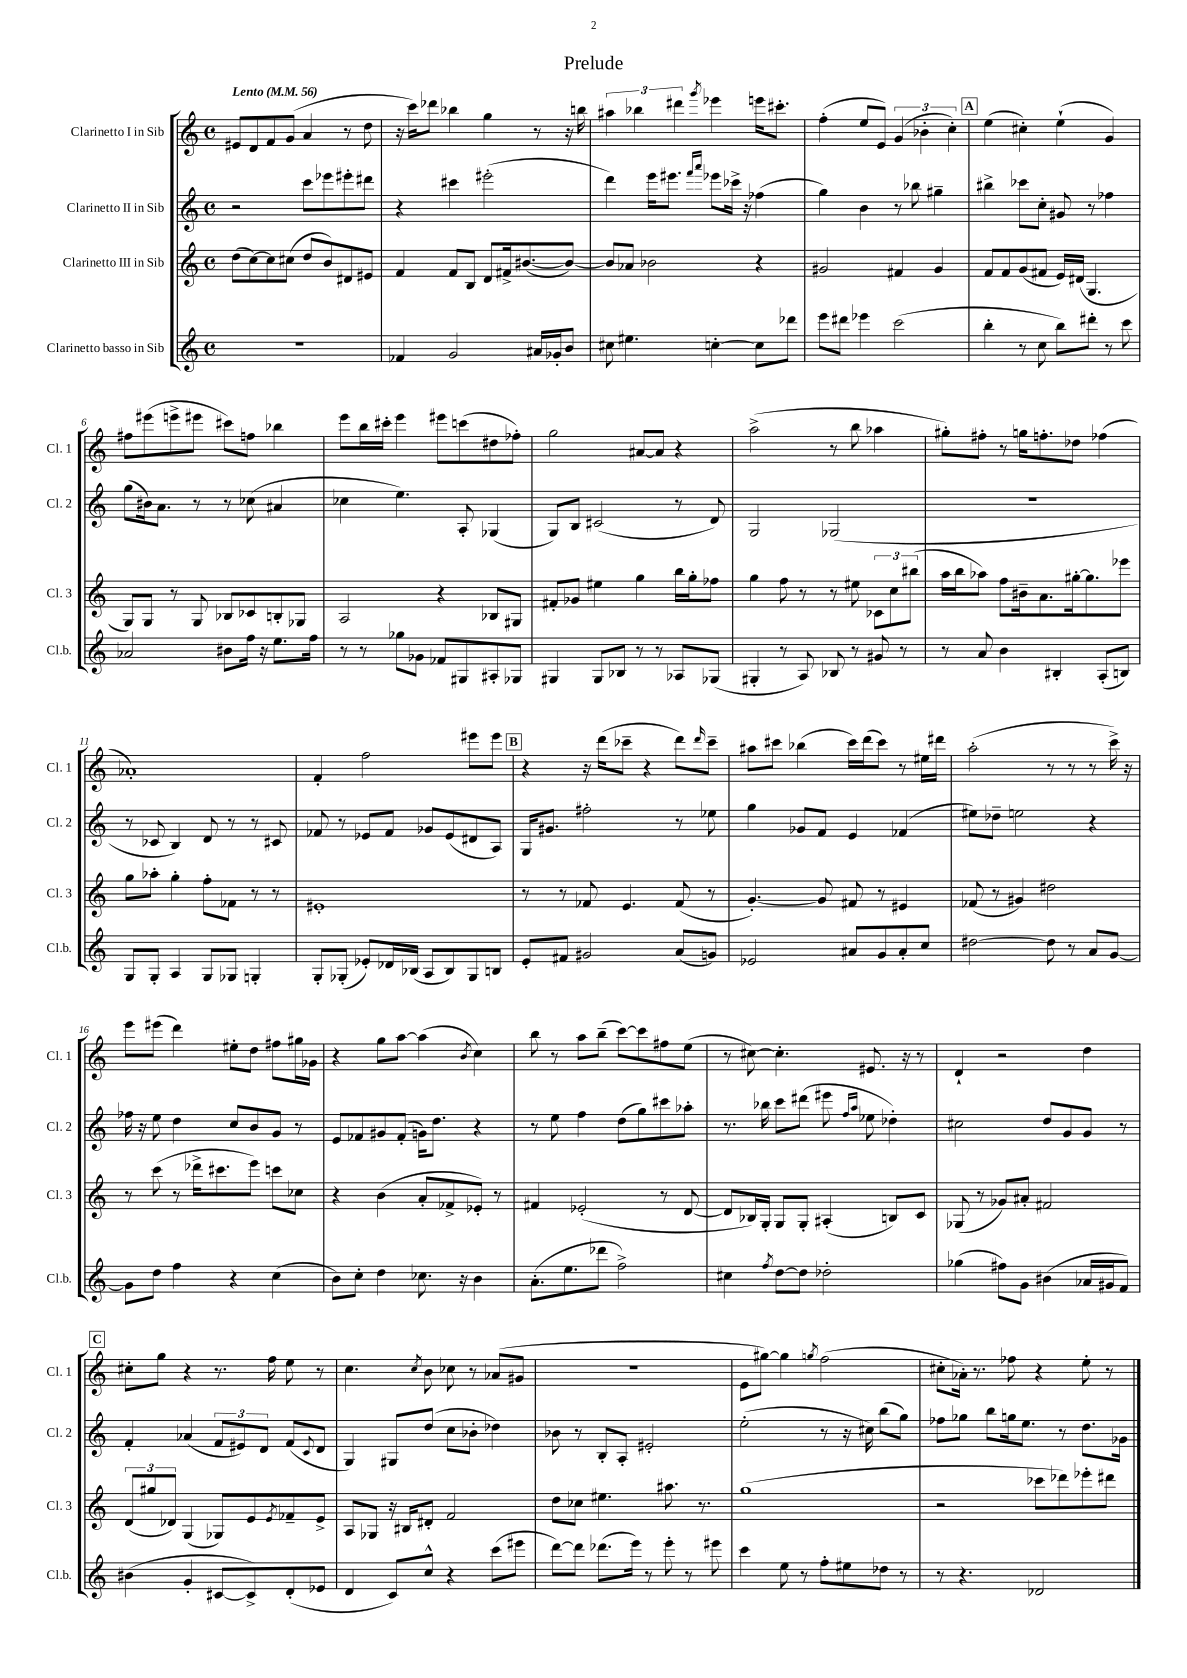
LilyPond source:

\header { title = "Prelude" }
<<
\new StaffGroup <<
\new Staff = "s0" \with { instrumentName = "Clarinetto I in Sib" shortInstrumentName = "Cl. 1" } {
    \clef treble \key c \major \defaultTimeSignature \time 4/4 \tempo "Lento" 4 = 56
    eis'8 d'8 f'8 g'8( a'4 r8 d''8 |
    r16 c'''16) des'''8 bes''4 g''4 r8 r16 b''16 |
    \tuplet 3/2 { ais''4 bes''4 dis'''4 } \acciaccatura { g'''8 } ees'''4 e'''16 cis'''8.-. |
    f''4-.( e''8 e'8) \tuplet 3/2 { g'4( bes'4-. c''4-.) } |
    \mark \markup { \box "A" } e''4( cis''4-.) e''4-!( g'4) |
    fis''8 eis'''8( e'''8-> eis'''8 cis'''8) f''8 bes''4 |
    e'''8 b''16 cis'''16-. e'''4 eis'''8 c'''8( dis''8 fes''8-.) |
    g''2 ais'8~ ais'8 r4 |
    a''2->( r8 b''8 aes''4 |
    gis''8-.) fis''8-. r8 g''16 f''8.-. des''8 fes''4( |
    aes'1-.) |
    f'4-. f''2 eis'''8 eis'''8 |
    \mark \markup { \box "B" } r4 r16 d'''16( ces'''8-- r4 d'''8) \grace { d'''16 } ces'''8-- |
    ais''8 cis'''8 bes''4( cis'''16) d'''16( cis'''8) r8 eis''16 dis'''16 |
    a''2-.( r8 r8 r8 c'''16->) r16 |
    e'''8 eis'''8( d'''4) eis''8-. d''8 fis''8 gis''16 ges'16 |
    r4 g''8 a''8~ a''4( \acciaccatura { b'8 } c''4) |
    b''8 r8 a''8 b''8--( c'''8~) c'''8 fis''8 e''8( |
    r8 cis''8~) cis''4.-. eis'8. r16 r8 |
    d'4-! r2 d''4 |
    \mark \markup { \box "C" } cis''8-. g''8 r4 r8. f''16 e''8 r8 |
    c''4. \acciaccatura { c''8 } b'8 ces''8 r8 aes'8( gis'8 |
    r1 |
    e'8 gis''8~) gis''4 \acciaccatura { g''8 } f''2( |
    cis''8-. aes'16-.) r8. fes''8 r4 e''8-. r8 \bar "|." |
}
\new Staff = "s1" \with { instrumentName = "Clarinetto II in Sib" shortInstrumentName = "Cl. 2" } {
    \clef treble \key c \major \defaultTimeSignature \time 4/4
    r2 c'''8 ees'''8 eis'''8-. dis'''8 |
    r4 cis'''4 eis'''2-.( |
    d'''4) e'''16 eis'''8. \grace { f'''16 a'''16 } ees'''8 ces'''16-> r16 fes''4( |
    g''4) b'4 r8 bes''8 gis''4-- |
    \mark \markup { \box "A" } bis''4-> ces'''8 c''8-. gis'8 r8 fes''4 |
    g''8( bis'16) a'8. r8 r8 ces''8( ais'4 |
    ces''4 e''4.) a8-. ges4( |
    g8) b8 cis'2( r8 d'8) |
    g2 ges2( |
    R1 |
    r8 ces'8 b4) d'8 r8 r8 cis'8 |
    fes'8 r8 ees'8 fes'8 ges'8 ees'8( dis'8 a8) |
    \mark \markup { \box "B" } g16 gis'8. fis''2-. r8 ees''8 |
    g''4 ges'8 f'8 e'4 fes'4( |
    eis''8) des''8-- e''2 r4 |
    fes''16 r16 e''8 d''4 c''8 b'8 g'8 r8 |
    e'8 fes'8 gis'8 fes'8-.( g'16) d''8. r4 |
    r8 e''8 f''4 d''8( g''8) cis'''8 aes''8-. |
    r8. bes''16 c'''8 dis'''8( eis'''8 \grace { f''16 a''16 } ees''8 des''4-.) |
    cis''2 d''8 g'8 g'8 r8 |
    \mark \markup { \box "C" } f'4-. aes'4( \tuplet 3/2 { f'8 eis'8) d'8 } f'8( \appoggiatura { c'8 } d'8 |
    g4) gis8 d''8( c''8 bes'8-. des''4) |
    bes'8 r8 b8-. a8-. eis'2-. |
    e''2-.( r8 r16 cis''16) b''8( g''8) |
    fes''8 ges''8 b''8 g''16 e''8. r8 d''8. ges'16 \bar "|." |
}
\new Staff = "s2" \with { instrumentName = "Clarinetto III in Sib" shortInstrumentName = "Cl. 3" } {
    \clef treble \key c \major \defaultTimeSignature \time 4/4
    d''8( c''8~) c''8 cis''8( d''8 b'8) dis'8 eis'8 |
    f'4 f'8 b8 d'8 fis'16-> bis'8.~( bis'8~) |
    bis'8 aes'8 bes'2 r4 |
    gis'2 fis'4 gis'4 |
    \mark \markup { \box "A" } f'8 f'8 g'8( fis'8 e'16) dis'16( g4. |
    g8) g8 r8 g8 bes8 ces'8 b8-. ges8 |
    a2 r4 bes8 gis8 |
    fis'8-. ges'8 eis''4 g''4 b''16 g''16-. fes''8 |
    g''4 f''8 r8 r8 eis''8 \tuplet 3/2 { ces'8 c''8 bis''8( } |
    a''16 b''16 aes''8) f''8 bis'16-- a'8. gis''16~-. gis''8. ees'''8 |
    g''8 aes''8-. g''4-. f''8-. fes'8 r8 r8 |
    eis'1-. |
    \mark \markup { \box "B" } r8 r8 fes'8 e'4. fes'8( r8 |
    g'4.~-.) g'8 fis'8 r8 eis'4 |
    fes'8( r8 gis'4) dis''2 |
    r8 c'''8( r8 des'''16-> cis'''8. e'''8) c'''8 ces''8 |
    r4 b'4( a'8-. fes'8-> ees'8-.) r8 |
    fis'4 ees'2-.( r8 d'8~ |
    d'8 bes16) g16-. g8 g8-. ais4-.( b8) c'8 |
    ges8( r8 ges'8) ais'8-. fis'2 |
    \mark \markup { \box "C" } \tuplet 3/2 { d'8( gis''8 des'8) } g4( ges8) e'8 \acciaccatura { e'8 } fes'8-- e'8-> |
    a8 ges8 r16 bis16 dis'8-. f'2 |
    d''8 ces''8 eis''4. ais''8. r8. |
    g''1( |
    r2 ces'''8 des'''8) ees'''8-. dis'''8 \bar "|." |
}
\new Staff = "s3" \with { instrumentName = "Clarinetto basso in Sib" shortInstrumentName = "Cl.b." } {
    \clef treble \key c \major \defaultTimeSignature \time 4/4
    R1 |
    fes'4 g'2 ais'16 ges'16-. b'8 |
    cis''8 eis''4. c''4~-. c''8 des'''8 |
    e'''8 dis'''8 ees'''4 c'''2( |
    \mark \markup { \box "A" } b''4-. r8 c''8 b''8) dis'''8-. r8 c'''8 |
    aes'2 bis'8 f''16 r16 e''8. f''16 |
    r8 r8 ges''8 ges'8 fes'8 gis8 ais8-. ges8 |
    gis4 gis8 bes8 r8 r8 aes8 ges8( |
    gis4-. r8 a8) bes8 r8 gis'8 r8 |
    r8 a'8 b'4 bis4-. a8-.( b8) |
    g8 g8-. a4 g8 ges8 g4-. |
    g8-. ges8-.( ees'8-.) des'16 bes16( a8 bes8) ges8 b8 |
    \mark \markup { \box "B" } e'8-. fis'8 gis'2 a'8( g'8) |
    ees'2 ais'8 g'8 ais'8-. c''8 |
    dis''2~ dis''8 r8 a'8 g'8~ |
    g'8 d''8 f''4 r4 c''4( |
    b'8) c''8-. d''4 ces''8. r16 b'4 |
    a'8.-.( e''8. des'''8 f''2->) |
    cis''4 \acciaccatura { f''8 } d''8~ d''8 des''2-. |
    ges''4( fis''8) g'8 bis'4( aes'16 gis'16 f'8) |
    \mark \markup { \box "C" } bis'4( g'4-. cis'8~ cis'8->) d'8-.( ees'8 |
    d'4 c'8) c''8-^ r4 c'''8( eis'''8 |
    d'''8~) d'''8 des'''8.( e'''16) r8 e'''8-. r8 eis'''8 |
    c'''4 e''8 r8 f''8-. eis''8 des''8 r8 |
    r8 r4. des'2 \bar "|." |
}
>>
>>
